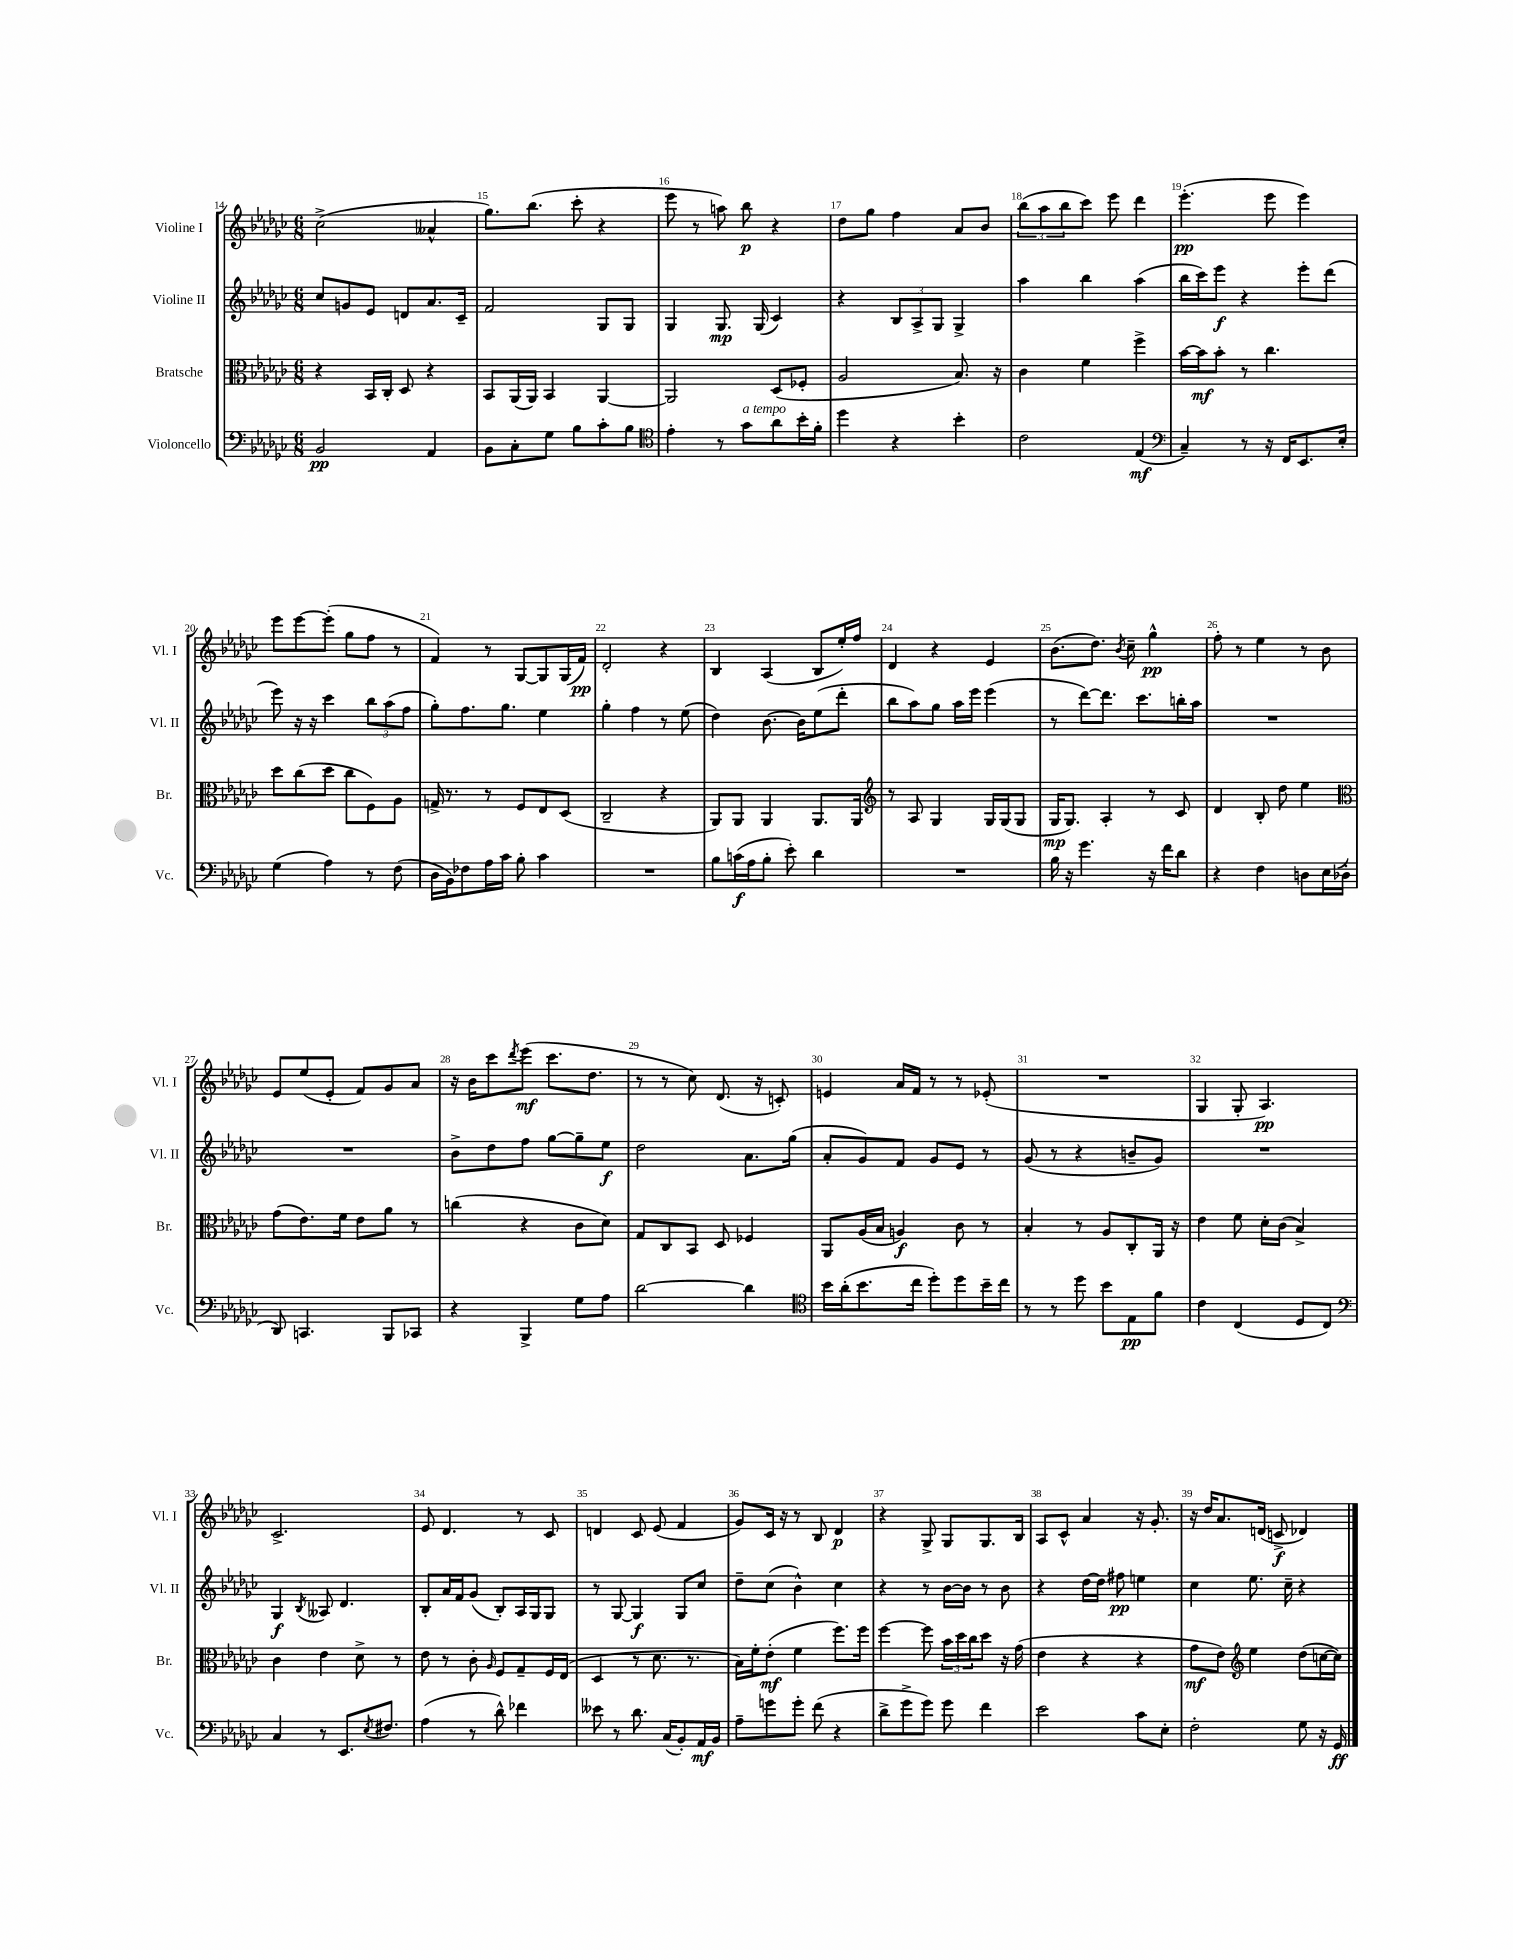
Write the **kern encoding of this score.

**kern	**kern	**kern	**kern
*staff4	*staff3	*staff2	*staff1
*clefF4	*clefC3	*clefG2	*clefG2
*k[b-e-a-d-g-c-]	*k[b-e-a-d-g-c-]	*k[b-e-a-d-g-c-]	*k[b-e-a-d-g-c-]
*M6/8	*M6/8	*M6/8	*M6/8
2BB-	4r	8cc-	(2cc-^
.	.	8g	.
.	16BB-	8e-	.
.	16C-'	.	.
.	8D-	8d	.
4AA-	4r	8.a-	4a--^^
.	.	16c-~	.
=	=	=	=
8BB-	8BB-	2f	8.gg-)
8C-'	(16AA-	.	.
.	16AA-)	.	(8.bb-
8G-	4BB-	.	.
8B-	.	.	8ccc-'
8c-'	[4AA-	8G-	4r
8B-	.	8G-	.
=	=	=	=
*clefC4	*	*	*
4e-'	2AA-]	4G-	8eee-
.	.	.	8r
8r	.	8.G-	8aa)
8g-	.	.	8bb-
.	.	(16G-	.
8a-	(8D-	4c-)	4r
16b-'	8F-'	.	.
16f'	.	.	.
=	=	=	=
4dd-	2A-	4r	8dd-
.	.	.	8gg-
4r	.	12B-	4ff
.	.	12A-^	.
.	.	12G-	.
4b-'	8.B-)	4G-^	8a-
.	.	.	8b-
.	16r	.	.
=	=	=	=
2c-	4c-	4aa-	(12bb-
.	.	.	12aa-
.	.	.	12bb-
.	4f	4bb-	8ccc-)
.	.	.	8eee-
(4E-	4ff^	(4aa-	4ddd-
=	=	=	=
*clefF4	*	*	*
4C-~)	[16b-	16bb-	(4.eee-'
.	16b-]	16ccc-)	.
.	8b-'	8eee-	.
8r	8r	4r	.
16r	4.cc-	.	8eee-
16FF	.	.	.
8.EE-	.	8eee-'	4eee-)
.	.	(8ddd-	.
16E-'	.	.	.
=	=	=	=
(4G-	8dd-	8eee-)	8eee-
.	(8cc-	16r	[8eee-
.	.	16r	.
4A-)	8dd-	4ccc-	(8eee-']
.	8cc-	.	8gg-
8r	8F)	12bb-	8ff
.	.	(12aa-	.
(8F	8A-	.	8r
.	.	12ff	.
=	=	=	=
16D-	16G^	8gg-')	4f)
16BB-)	8.r	.	.
8F-	.	8.ff	.
16A-	8r	.	8r
16c-	.	8.gg-	.
8B-'	8F	.	[8G-
4c-	8E-	4ee-	8G-]
.	(8D-	.	(16G-
.	.	.	16f)
=	=	=	=
2.r	2C-~	4gg-'	2d-'
.	.	4ff	.
.	4r	8r	4r
.	.	(8ee-	.
=	=	=	=
8B-	8AA-)	4dd-)	4B-
(16c	8AA-	.	.
16A-	.	.	.
8B-'	4AA-	[8.b-	(4A-
8e-')	.	.	.
.	.	16b-]	.
4d-	8.AA-	(8ee-	8B-
.	.	8ddd-'	16ee-')
.	16AA-	.	16ff
=	=	=	=
*	*clefG2	*	*
2.r	8r	8bb-	4d-
.	8A-	8aa-)	.
.	4G-	8gg-	4r
.	.	16aa-	.
.	.	16eee-	.
.	16G-	(4eee-	4e-
.	(16G-	.	.
.	8G-	.	.
=	=	=	=
16B-	16G-	8r	(8.b-
16r	8.G-)	.	.
4.g-	.	[8ddd-)	.
.	.	.	8.dd-)
.	4A-'	8.ddd-]	.
.	.	.	8qb-
.	.	.	8cc-~
.	.	8.ccc-	.
16r	8r	.	4gg-^^
16f	.	.	.
8d-	8c-	16bb'	.
.	.	16aa-	.
=	=	=	=
4r	4d-	2.r	8ff'
.	.	.	8r
4F	8B-'	.	4ee-
.	8dd-	.	.
8D	4ee-	.	8r
16E-	.	.	8b-
(16D-'	.	.	.
=	=	=	=
*	*clefC3	*	*
8DD-)	(8g-	2.r	8e-
4.CC	8.e-)	.	(8ee-
.	.	.	8e-'
.	16f	.	.
.	8e-	.	8f)
8BBB-	8a-	.	8g-
8CC-	8r	.	8a-
=	=	=	=
4r	(4cc	8b-^	16r
.	.	.	16b-
.	.	8dd-	8ccc-
.	.	.	8qddd-
4BBB-^	4r	8ff	(8eee-
.	.	[8gg-	8.ccc-
8G-	8c-	8gg-~]	.
.	.	.	8.dd-
8A-	8d-)	8ee-	.
=	=	=	=
[2d-	8G-	2dd-	8r
.	8C-	.	8r
.	8BB-	.	8cc-)
.	8D-	.	(8.d-
4d-]	4F-	8.a-	.
.	.	.	16r
.	.	.	8c')
.	.	(16gg-	.
=	=	=	=
*clefC4	*	*	*
16b-	8AA-	8a-'	4e
(16a-'	.	.	.
8.b-	(16A-	8g-)	.
.	16B-	.	.
.	4A)	8f	16a-
16cc-	.	.	16f
8dd-')	.	8g-	8r
8dd-	8c-	8e-	8r
16b-~	8r	8r	(8e-'
16cc-	.	.	.
=	=	=	=
8r	4B-'	(8g-	2.r
8r	.	8r	.
8dd-	8r	4r	.
8b-	8A-	.	.
8E-	8C-'	8b~	.
8f	16AA-	8g-)	.
.	16r	.	.
=	=	=	=
4c-	4e-	2.r	4G-
(4C-	8f	.	8G-'
.	16d-'	.	4.A-)
.	(16c-	.	.
8D-	4B-^)	.	.
8C-)	.	.	.
=	=	=	=
*clefF4	*	*	*
4C-	4c-	4G-	2.c-^
.	.	8qB-	.
8r	4e-	8A--	.
8.EE-	.	4.d-	.
.	8d-^	.	.
8qE-	.	.	.
8.F#	.	.	.
.	8r	.	.
=	=	=	=
(4A-	8e-	8B-'	8e-
.	8r	16a-	4.d-
.	.	16f	.
8r	8c-'	(8g-	.
.	16qqA-	.	.
8d-^^)	8F	8B-')	.
4f-	8G-~	16A-	8r
.	.	16G-	.
.	16F	8G-	8c-
.	(16E-	.	.
=	=	=	=
8e--	4D-	8r	4d
8r	.	[8G-	.
8.d-	8r	4G-]	8c-
.	8.d-	.	(8e-
(16C-	.	.	.
8BB-')	.	8G-	4f
.	8.r	.	.
16AA-	.	8cc-	.
16BB-	.	.	.
=	=	=	=
8A-~	16B-)	8dd-~	8g-)
.	16f'	.	.
8g	(8e-'	(8cc-	16c-
.	.	.	16r
8g'	4f	4b-^^)	8r
(8f	.	.	8B-
4r	8.ff)	4cc-	4d-
.	16ff	.	.
=	=	=	=
8d-^	[4ff	4r	4r
8g-^	.	.	.
8g-)	8ff]	8r	8G-^
8g-	24b-	[16b-	8G-
.	24dd-	.	.
.	.	16b-]	.
.	24cc-	.	.
4f	8dd-	8r	8.G-
.	16r	8b-	.
.	(16g-	.	16B-
=	=	=	=
2e-	4e-	4r	8A-
.	.	.	8c-^^
.	4r	[16dd-	4a-
.	.	16dd-]	.
.	.	8ff#	.
8c-	4r	4ee	16r
.	.	.	8.g-'
8E-'	.	.	.
=	=	=	=
2F'	8g-	4cc-	16r
.	.	.	16dd-
.	8e-)	.	8.a-
*	*clefG2	*	*
.	4ee-	8.ee-	.
.	.	.	(16d
.	.	.	8c^
.	.	16cc-~	.
8G-	(8dd-	4r	4d-)
16r	[16cc	.	.
16GG-	16cc])	.	.
==	==	==	==
*-	*-	*-	*-
